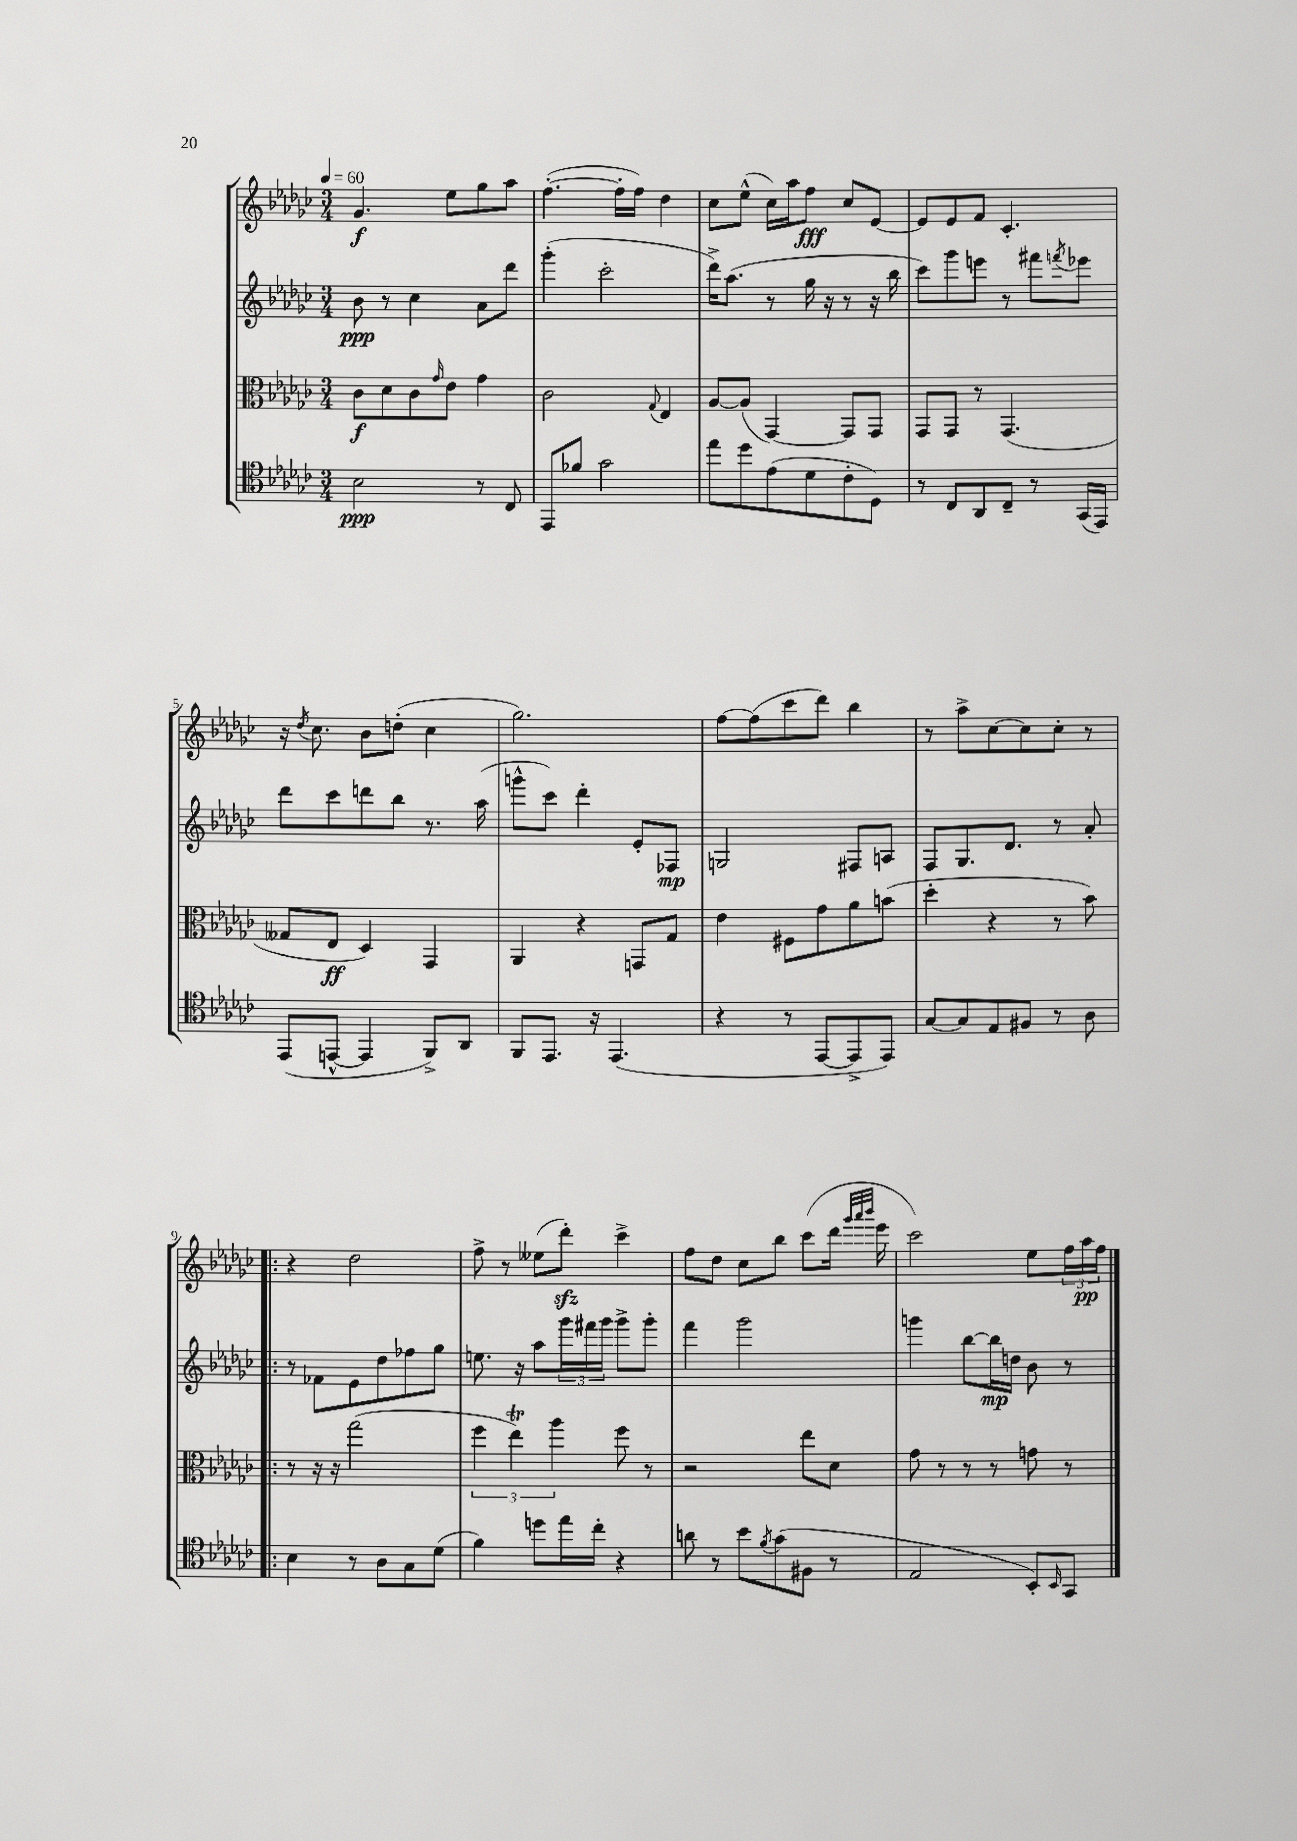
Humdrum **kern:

**kern	**kern	**kern	**kern
*staff4	*staff3	*staff2	*staff1
*clefC4	*clefC3	*clefG2	*clefG2
*k[b-e-a-d-g-c-]	*k[b-e-a-d-g-c-]	*k[b-e-a-d-g-c-]	*k[b-e-a-d-g-c-]
*M3/4	*M3/4	*M3/4	*M3/4
*MM60	*MM60	*MM60	*MM60
2B-	8c-	8b-	4.g-
.	8d-	8r	.
.	8c-	4cc-	.
.	16qqg-	.	.
.	8e-	.	8ee-
8r	4g-	8a-	8gg-
8C-	.	8ddd-	8aa-
=	=	=	=
8EE-	2c-	(4ggg-'	([4.ff'
8f-	.	.	.
2g-	.	2ccc-'	.
.	.	.	16ff']
.	.	.	16ff)
.	8qqG-	.	.
.	4E-	.	4dd-
=	=	=	=
8ee-	[8A-	16ddd-^)	8cc-
.	.	(8.aa-	.
8dd-	(8A-]	.	(8ee-^^
(8e-	[4GG-)	8r	16cc-)
.	.	.	16aa-
8d-	.	16gg-	8ff
.	.	16r	.
8c-'	8GG-]	8r	8cc-
8D-)	8GG-	16r	[8e-
.	.	16bb-	.
=	=	=	=
8r	8GG-	8ccc-)	8e-]
8C-	8GG-	8ggg-	8e-
8AA-	8r	8eee	8f
8C-~	(4.GG-	8r	4.c-'
8r	.	8fff#	.
.	.	8qfff	.
(16GG-	.	8eee-	.
16EE-)	.	.	.
=	=	=	=
(8EE-	8G--	8ddd-	16r
.	.	.	8qdd-
.	.	.	8.cc-
[8EE^^	8E-	8ccc-	.
4EE]	4D-)	8ddd	8b-
.	.	8bb-	(8dd'
8FF^)	4GG-	8.r	4cc-
8AA-	.	.	.
.	.	(16aa-	.
=	=	=	=
8FF	4AA-	8ggg^^	2.gg-)
8.EE-	.	8ccc-)	.
.	4r	4ddd-'	.
16r	.	.	.
(4.EE-	.	.	.
.	8GG	8e-'	.
.	8G-	8F-	.
=	=	=	=
4r	4e-	2G	[8ff
.	.	.	(8ff]
8r	8F#	.	8ccc-
[8EE-	8g-	.	8ddd-)
8EE-^]	8a-	8F#	4bb-
8EE-)	(8b	8A	.
=	=	=	=
[8G-	4dd-'	8F	8r
8G-]	.	8.G-	8aa-^
8E-	4r	.	[8cc-
.	.	8.d-	.
8F#	.	.	8cc-]
8r	8r	8r	8cc-'
8A-	8b-)	8a-'	8r
=!|:	=!|:	=!|:	=!|:
4B-	8r	8r	4r
.	16r	8f-	.
.	16r	.	.
8r	(2gg-	8e-	2dd-
8A-	.	8dd-	.
8G-	.	8ff-	.
(8d-	.	8gg-	.
=	=	=	=
4f)	6ff	8.ee	8ff^
.	.	.	8r
.	6ee-)	.	.
.	.	16r	.
8dd	.	8aa-	(8ee--
.	6aa-	.	.
16ee-	.	24ggg-	8ddd-')
.	.	24fff#	.
16cc-'	.	.	.
.	.	24ggg-	.
4r	8ff	8ggg-^	4ccc-^
.	8r	8ggg-'	.
=	=	=	=
8a	2r	4fff	8ff
8r	.	.	8dd-
8b-	.	2ggg-	8cc-
8qf	.	.	.
(8g-	.	.	8bb-
8F#	8ee-	.	(8ccc-
8r	8d-	.	16ddd-
.	.	.	32qqggg-
.	.	.	32qqaaa-
.	.	.	32qqbbb-
.	.	.	16eee-
=	=	=	=
2E-	8g-	4ggg	2ccc-)
.	8r	.	.
.	8r	[8bb-	.
.	8r	16bb-]	.
.	.	16dd	.
8BB-')	8g	8b-	8ee-
16qqBB-	.	.	.
8GG-	8r	8r	24ff
.	.	.	24aa-
.	.	.	24ff
==	==	==	==
*-	*-	*-	*-
